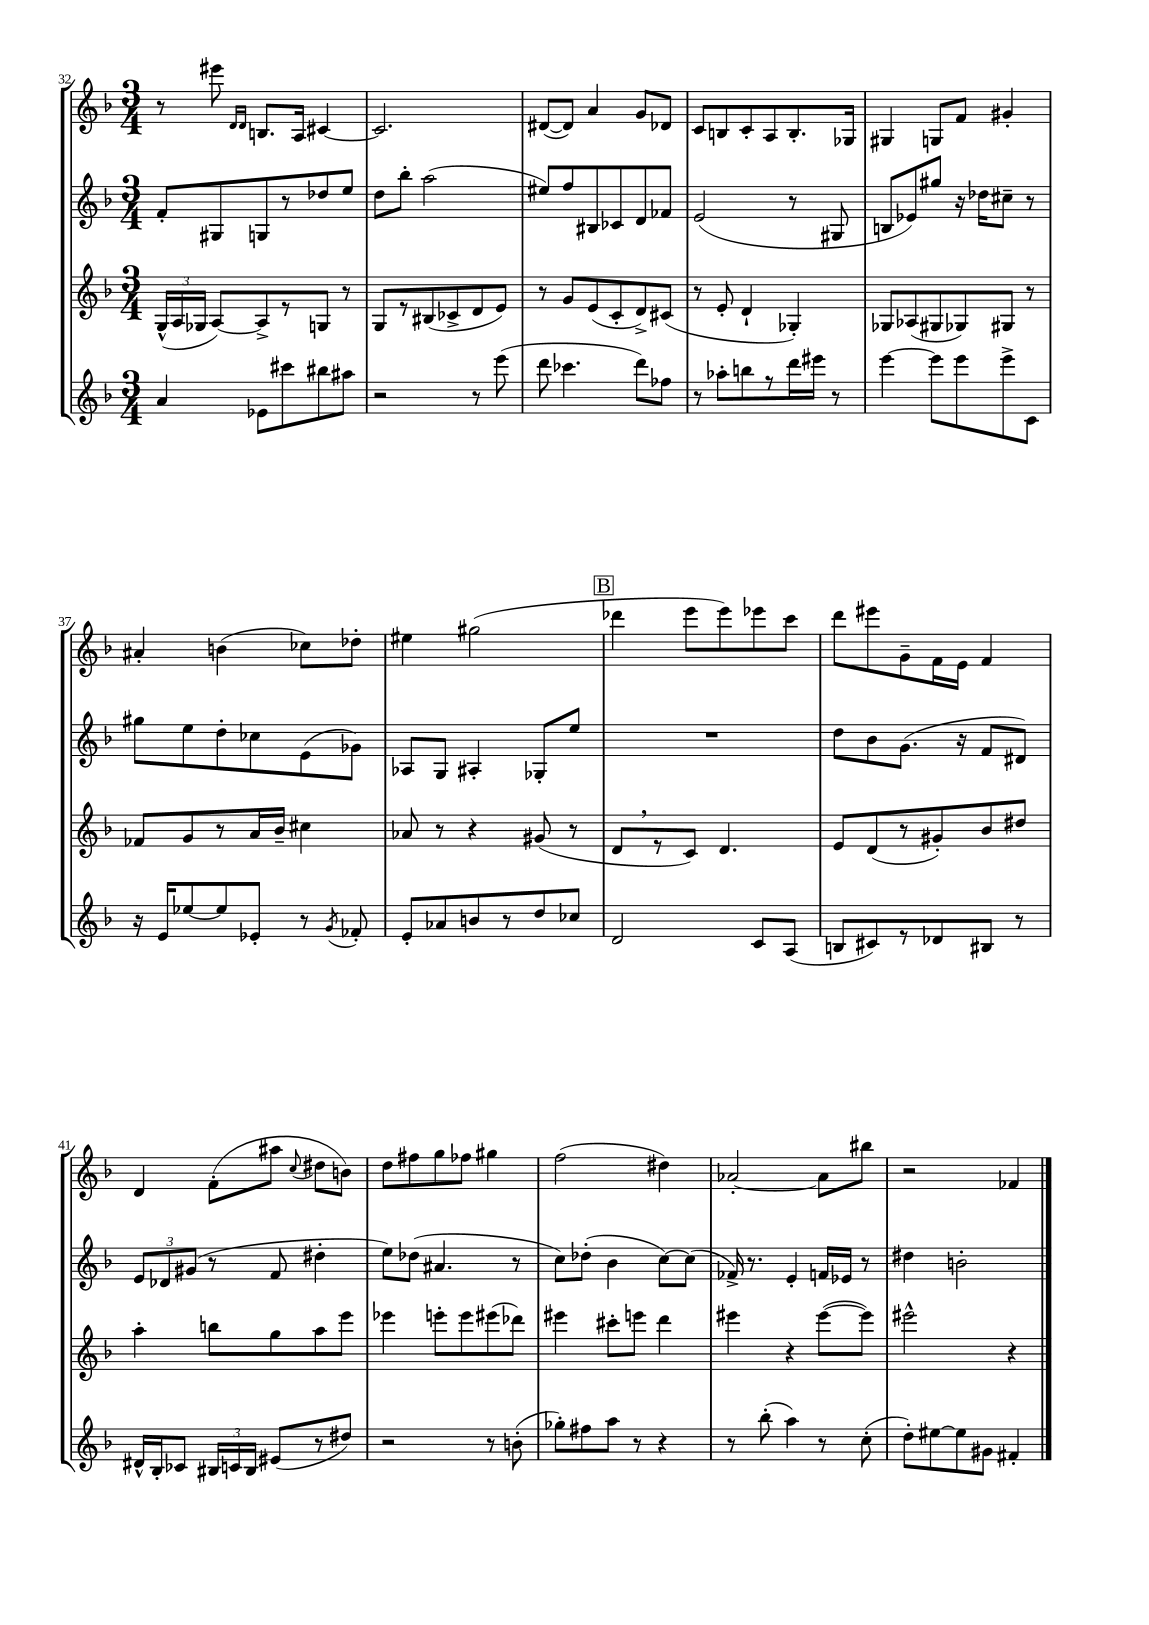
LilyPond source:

<<
\new StaffGroup <<
\new Staff = "s0" {
    \clef treble \key f \major \numericTimeSignature \time 3/4
    \autoBeamOff r8 eis'''8 \grace { d'16[ d'16] } b8.[ a16] cis'4~ |
    cis'2. |
    dis'8[~( dis'8]) a'4 g'8[ des'8] |
    c'8[ b8 c'8-. a8 b8.-. ges16] |
    gis4 g8[ f'8] gis'4-. |
    ais'4-. b'4( ces''8[) des''8]-. |
    eis''4 gis''2( |
    \mark \markup { \box "B" } des'''4 e'''8[ e'''8) ees'''8 c'''8] |
    d'''8[ eis'''8 g'8-- f'16 e'16] f'4 |
    d'4 f'8[-.( ais''8] \appoggiatura { c''8 } dis''8[ b'8]) |
    d''8[ fis''8 g''8 fes''8] gis''4 |
    f''2( dis''4) |
    aes'2~-. aes'8[ bis''8] |
    r2 fes'4 \bar "|." |
}
\new Staff = "s1" {
    \clef treble \key f \major \numericTimeSignature \time 3/4
    \autoBeamOff f'8[-. gis8 g8 r8 des''8 e''8] |
    d''8[ bes''8]-. a''2( |
    eis''8[) f''8 bis8 ces'8 d'8 fes'8] |
    e'2( r8 gis8 |
    b8[ ees'8) gis''8] r16 des''16[ cis''8]-- r8 |
    gis''8[ e''8 d''8-. ces''8 e'8( ges'8]) |
    aes8[ g8] ais4-. ges8[-. e''8] |
    \mark \markup { \box "B" } R2. |
    d''8[ bes'8 g'8.]( r16 f'8[ dis'8]) |
    \tuplet 3/2 { e'8[ des'8 gis'8]( } r8 f'8 dis''4-. |
    e''8[) des''8]( ais'4. r8 |
    c''8[) des''8]-.( bes'4 c''8[~) c''8]( |
    fes'16->) r8. e'4-. f'16[ ees'16] r8 |
    dis''4 b'2-. \bar "|." |
}
\new Staff = "s2" {
    \clef treble \key f \major \numericTimeSignature \time 3/4
    \autoBeamOff \tuplet 3/2 { g16[-^( a16 ges16] } a8[~) a8-> r8 g8] r8 |
    g8[ r8 bis8( ces'8-> d'8 e'8]) |
    r8 g'8[ e'8( c'8-. d'8->) cis'8]( |
    r8 e'8-. d'4-! ges4-.) |
    ges8[ aes8( gis8 ges8) gis8] r8 |
    fes'8[ g'8 r8 a'16 bes'16]-- cis''4 |
    aes'8 r8 r4 gis'8( r8 |
    \mark \markup { \box "B" } d'8[ \breathe r8 c'8]) d'4. |
    e'8[ d'8( r8 gis'8-.) bes'8 dis''8] |
    a''4-. b''8[ g''8 a''8 e'''8] |
    ees'''4 e'''8[-. e'''8 eis'''8( des'''8]) |
    eis'''4 cis'''8[-. e'''8] d'''4 |
    eis'''4 r4 eis'''8[~( eis'''8]) |
    eis'''2-^ r4 \bar "|." |
}
\new Staff = "s3" {
    \clef treble \key f \major \numericTimeSignature \time 3/4
    \autoBeamOff a'4 ees'8[ cis'''8 bis''8 ais''8] |
    r2 r8 e'''8( |
    d'''8 ces'''4. d'''8[) fes''8] |
    r8 aes''8[-. b''8 r8 d'''16 eis'''16] r8 |
    e'''4~ e'''8[ e'''8 e'''8-> c'8] |
    r16 e'16[ ees''8~ ees''8 ees'8]-. r8 \acciaccatura { g'8 } fes'8-. |
    e'8[-. aes'8 b'8 r8 d''8 ces''8] |
    \mark \markup { \box "B" } d'2 c'8[ a8]( |
    b8[ cis'8) r8 des'8 bis8] r8 |
    dis'16[-^ bes16-. ces'8] \tuplet 3/2 { bis16[ c'16 bis16] } eis'8[( r8 dis''8]) |
    r2 r8 b'8-.( |
    ges''8[-.) fis''8 a''8] r8 r4 |
    r8 bes''8-.( a''4) r8 c''8-.( |
    d''8[-.) eis''8~ eis''8 gis'8] fis'4-. \bar "|." |
}
>>
>>
\layout { \context { \Score currentBarNumber = #32 } }
